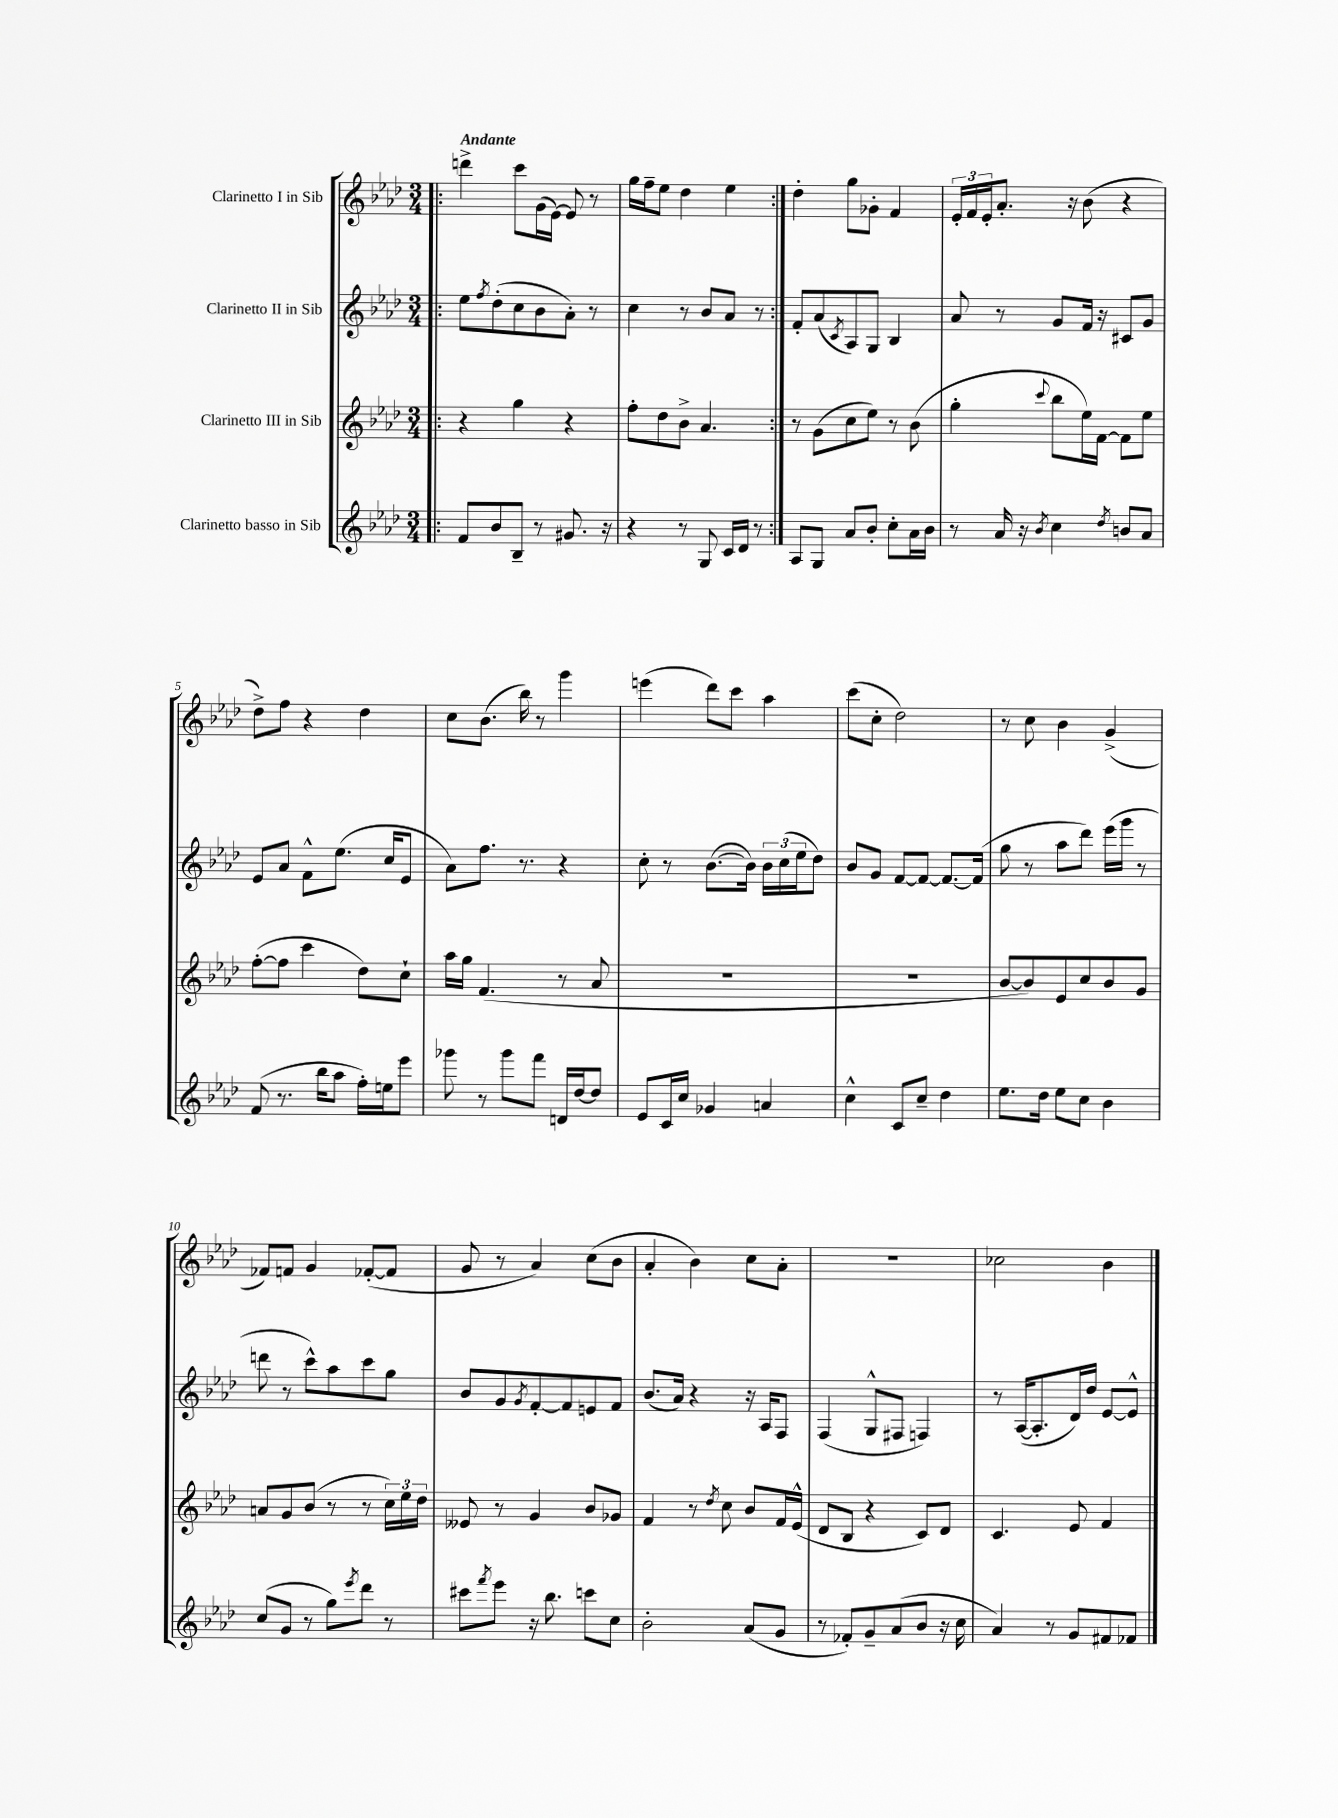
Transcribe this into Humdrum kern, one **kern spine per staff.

**kern	**kern	**kern	**kern
*staff4	*staff3	*staff2	*staff1
*clefG2	*clefG2	*clefG2	*clefG2
*k[b-e-a-d-]	*k[b-e-a-d-]	*k[b-e-a-d-]	*k[b-e-a-d-]
*M3/4	*M3/4	*M3/4	*M3/4
=!|:	=!|:	=!|:	=!|:
8f/L	4r	8ee-\L	4ddd^\
.	.	8qff/	.
8b-/	.	(8dd-'\	.
8B-~/J	4gg\	8cc\	8ccc\L
8r	.	8b-\	(16g\L
.	.	.	[16e-\JJ)
8.g#/	4r	8a-'\J)	8e-/]
.	.	8r	8r
16r	.	.	.
=	=	=	=
4r	8ff'\L	4cc\	16gg\LL
.	.	.	16ff~\J
.	8dd-\	.	8ee-\J
8r	8b-^\J	8r	4dd-\
8G/	4.a-/	8b-/L	.
16c/LL	.	8a-/J	4ee-\
16d-/JJ	.	.	.
8r	.	8r	.
=:|!	=:|!	=:|!	=:|!
8A-/L	8r	8f'/L	4dd-'\
8G/J	(8g\L	(8a-/	.
.	.	8qc/	.
8a-/L	8cc\	8A-/)	8gg\L
8b-'/J	8ee-\J)	8G/J	8g-'\J
8cc'\L	8r	4B-/	4f/
16a-\L	(8b-\	.	.
16b-\JJ	.	.	.
=	=	=	=
8r	4gg'\	8a-/	24e-'/LL
.	.	.	24f/
.	.	.	24e-'/J
16a-/	.	8r	8.a-'/J
16r	.	.	.
8qb-/	8qqccc/	.	.
4cc\	8bb-\L	8g/L	.
.	.	.	16r
.	16ee-\L)	16f/Jk	(8b-\
.	[16f\JJ	16r	.
8qdd-/	.	.	.
8b/L	8f\]L	8c#/L	4r
8a-/J	8ee-\J	8g/J	.
=	=	=	=
(8f/	([8ff'\L	8e-/L	8dd-^\L)
8.r	8ff\]J	8a-/J	8ff\J
.	4ccc\	8f^^\L	4r
16bb-\LK	.	.	.
8aa-\J	.	(8.ee-\J	.
16ff'\LL)	8dd-\L)	.	4dd-\
16ee\J	.	16cc/LK	.
8eee-\J	8cc`\J	8e-/J	.
=	=	=	=
8ggg-\	16aa-\LL	8a-\L)	8cc\L
.	16gg\JJ	.	.
8r	(4.f/	8.ff\J	(8.b-\J
8ggg-\L	.	.	.
.	.	8.r	16bb-\)
8fff\J	.	.	8r
16d/LL	8r	4r	4ggg\
[16dd-/J	.	.	.
8dd-/]J	8a-/	.	.
=	=	=	=
8e-/L	2.r	8cc'\	(4eee\
16c/L	.	8r	.
16cc/JJ	.	.	.
4g-/	.	([8.b-\L	8ddd-\L)
.	.	.	8ccc\J
.	.	16b-\]Jk)	.
4a/	.	24b-\LL	4aa-\
.	.	(24cc\	.
.	.	24ee-\J	.
.	.	8dd-\J)	.
=	=	=	=
4cc^^\	2.r	8b-/L	(8ccc\L
.	.	8g/J	8cc'\J
8c/L	.	[8f/L	2dd-\)
8cc~/J	.	8f/_J	.
4dd-\	.	8.f/_L	.
.	.	(16f/]Jk	.
=	=	=	=
8.ee-\L	[8b-/L	8gg\	8r
.	8b-/])	8r	8cc\
16dd-\Jk	.	.	.
8ee-\L	8e-/	8aa-\L	4b-\
8cc\J	8cc/	8ddd-\J)	.
4b-\	8b-/	(16eee-\LL	(4g^/
.	.	16ggg\JJ	.
.	8g/J	8r	.
=	=	=	=
(8cc/L	8a/L	8ddd\	8f-/L)
8g/J	8g/	8r	8f/J
8r	(8b-/J	8ccc^^\L)	4g/
8gg\L)	8r	8aa-\	.
8qeee-/	.	.	.
8ddd-\J	8r	8ccc\	([8f-'/L
8r	24cc\LL)	8gg\J	8f-/]J
.	24ee-\	.	.
.	24dd-\JJ	.	.
=	=	=	=
8ccc#\L	8e--/	8b-/L	8g/
8qfff/	.	.	.
8eee-\J	8r	8g/	8r
.	.	8qg/	.
16r	4g/	[8f'/	4a-/)
8.bb-\	.	.	.
.	.	8f/]	.
8ccc\L	8b-/L	8e/	(8cc\L
8cc\J	8g-/J	8f/J	8b-\J
=	=	=	=
2b-'\	4f/	(8.b-/L	4a-'/
.	.	16a-/Jk)	.
.	8r	4r	4b-\)
.	8qdd-/	.	.
.	8cc\	.	.
(8a-/L	8b-/L	16r	8cc\L
.	.	16A-/LK	.
8g/J	16f/L	8F/J	8a-'\J
.	(16e-^^/JJ	.	.
=	=	=	=
8r	8d-/L	(4F/	2.r
8f-'/L)	8B-/J	.	.
8g~/	4r	8G^^/L	.
(8a-/	.	8F#/J	.
8b-/J	8c/L)	4F/)	.
16r	8d-/J	.	.
16cc\	.	.	.
=	=	=	=
4a-/)	4.c/	8r	2cc-\
.	.	([16A-/LK	.
.	.	8.A-'/]	.
8r	.	.	.
8g/L	8e-/	16d-/L)	.
.	.	16dd-/JJ	.
8f#/	4f/	[8e-/L	4b-\
8f-/J	.	8e-^^/]J	.
==	==	==	==
*-	*-	*-	*-
